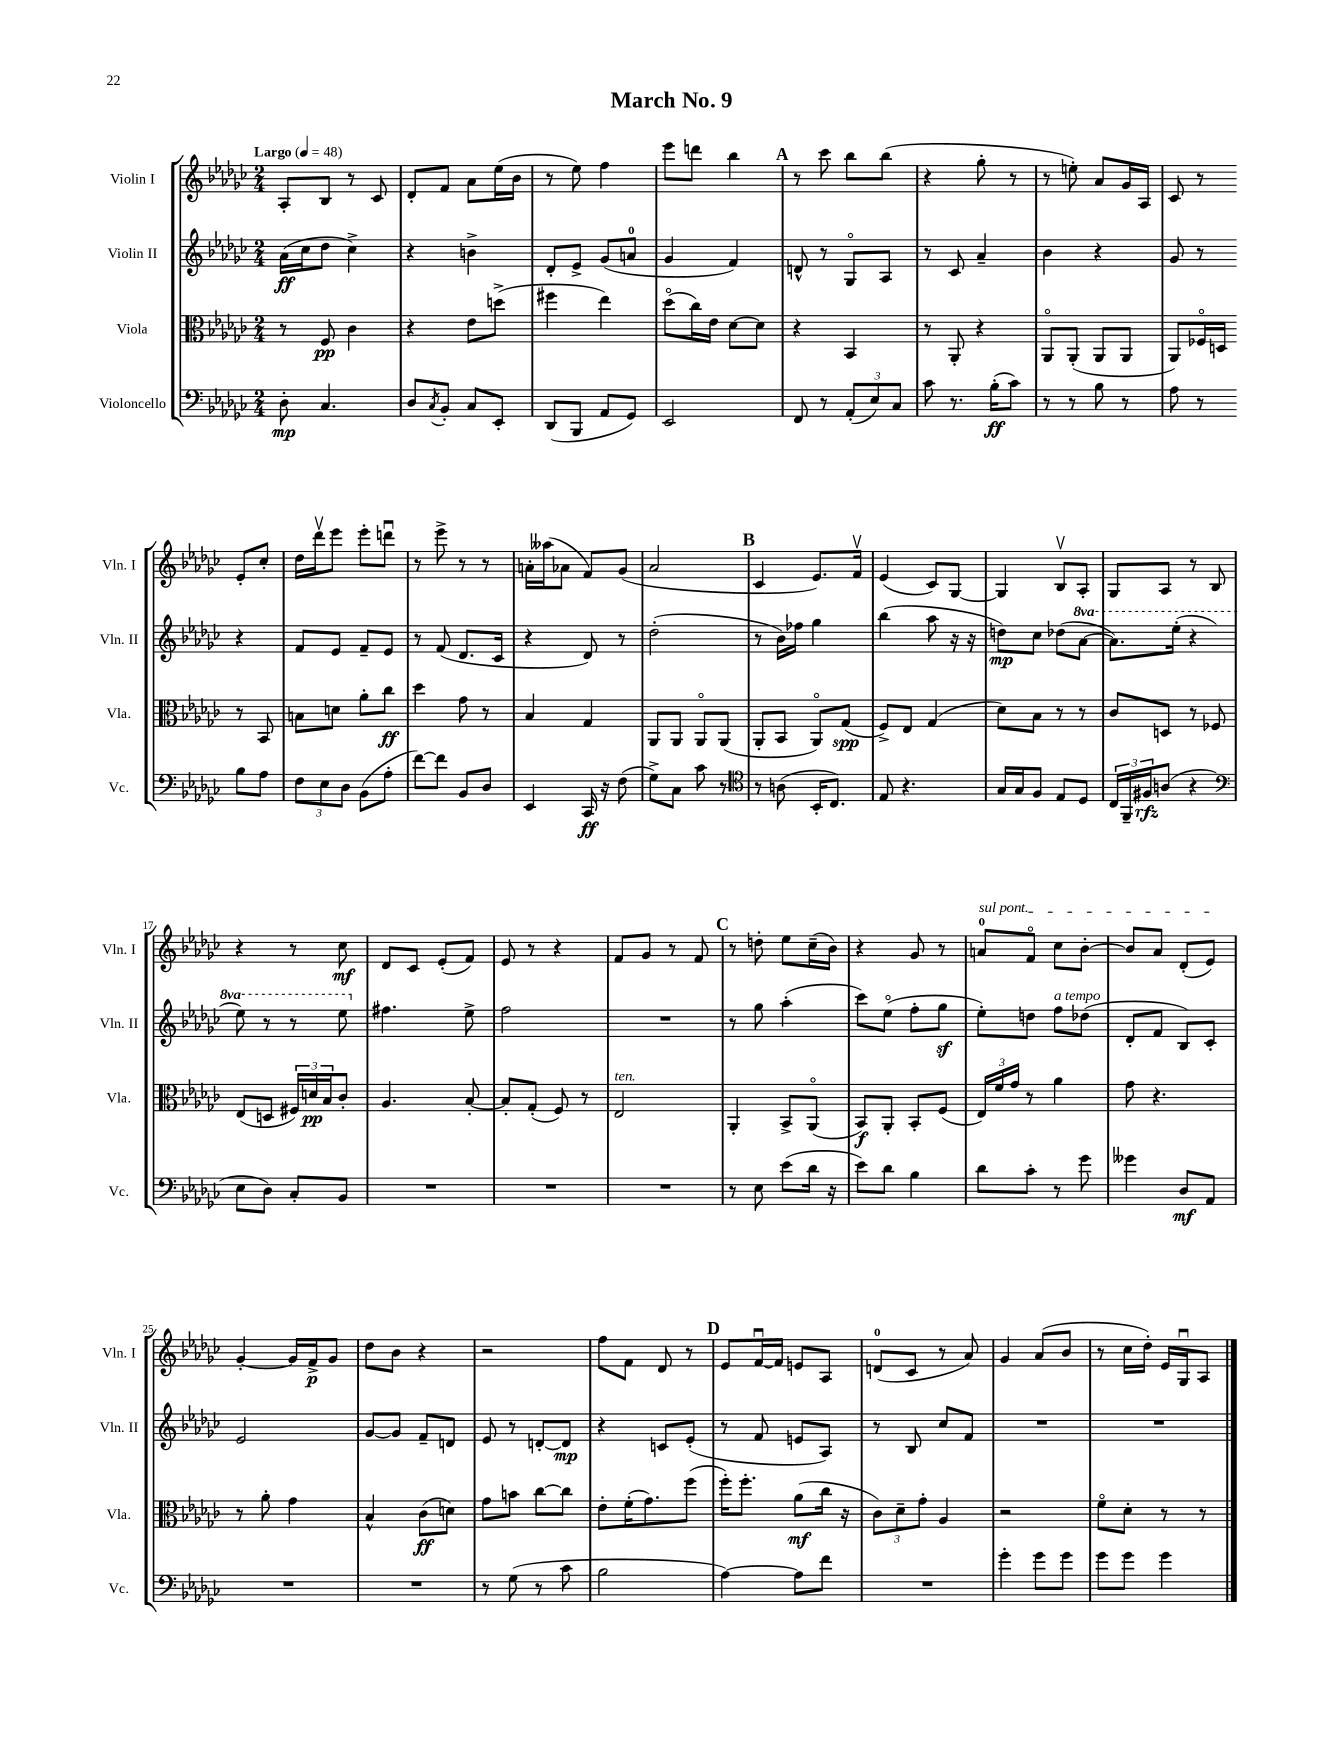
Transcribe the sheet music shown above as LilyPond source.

\header { title = "March No. 9" }
<<
\new StaffGroup <<
\new Staff = "s0" \with { instrumentName = "Violin I" shortInstrumentName = "Vln. I" } {
    \clef treble \key ges \major \numericTimeSignature \time 2/4 \tempo "Largo" 4 = 48
    aes8-. bes8 r8 ces'8 |
    des'8-. f'8 aes'8 ees''16( bes'16 |
    r8 ees''8) f''4 |
    ees'''8 d'''8 bes''4 |
    \mark \markup { \bold "A" } r8 ces'''8 bes''8 bes''8( |
    r4 ges''8-. r8 |
    r8 e''8-.) aes'8 ges'16 aes16 |
    ces'8 r8 ees'8-. ces''8-. |
    des''16 des'''16\upbow ees'''8 ees'''8-. d'''8\downbow |
    r8 ees'''8-> r8 r8 |
    a'16-. aeses''16( aes'8 f'8) ges'8( |
    aes'2 |
    \mark \markup { \bold "B" } ces'4 ees'8.) f'16\upbow |
    ees'4( ces'8) ges8~ |
    ges4 bes8\upbow aes8-. |
    ges8 aes8 r8 bes8 |
    r4 r8 ces''8\mf |
    des'8 ces'8 ees'8-.( f'8) |
    ees'8 r8 r4 |
    f'8 ges'8 r8 f'8 |
    \mark \markup { \bold "C" } r8 d''8-. ees''8 ces''16--( bes'16) |
    r4 ges'8 r8 |
    \once \override TextSpanner.bound-details.left.text = \markup { \italic "sul pont." } a'8-0\startTextSpan f'8\flageolet ces''8 bes'8~-. |
    bes'8 aes'8 des'8-.( ees'8\stopTextSpan) |
    ges'4~-. ges'16 f'16->\p ges'8 |
    des''8 bes'8 r4 |
    r2 |
    f''8 f'8 des'8 r8 |
    \mark \markup { \bold "D" } ees'8 f'16~\downbow f'16 e'8 aes8 |
    d'8-0( ces'8 r8 aes'8) |
    ges'4 aes'8( bes'8 |
    r8 ces''16 des''16-.) ees'16 ges16\downbow aes8 \bar "|." |
}
\new Staff = "s1" \with { instrumentName = "Violin II" shortInstrumentName = "Vln. II" } {
    \clef treble \key ges \major \numericTimeSignature \time 2/4 \set Staff.ottavationMarkups = #ottavation-simple-ordinals
    aes'16\ff( ces''16 des''8 ces''4->) |
    r4 b'4-> |
    des'8-. ees'8-> ges'8( a'8-0 |
    ges'4 f'4) |
    \mark \markup { \bold "A" } d'8-^ r8 ges8\flageolet aes8 |
    r8 ces'8 aes'4-- |
    bes'4 r4 |
    ges'8 r8 r4 |
    f'8 ees'8 f'8-- ees'8 |
    r8 f'8( des'8. ces'16 |
    r4 des'8) r8 |
    des''2-.( |
    \mark \markup { \bold "B" } r8 bes'16) fes''16 ges''4 |
    bes''4( aes''8 r16 r16 |
    d''8\mp) ces''8 des''8( \ottava #1 aes''8~ |
    aes''8.) ees'''16-.( r4 |
    ees'''8) r8 r8 ees'''8 \ottava #0 |
    fis''4. ees''8-> |
    f''2 |
    R2 |
    \mark \markup { \bold "C" } r8 ges''8 aes''4-.( |
    ces'''8) ees''8\flageolet( f''8-. ges''8\sf |
    ees''8-.) d''8 f''8^\markup { \italic "a tempo" } des''8( |
    des'8-. f'8 bes8) ces'8-. |
    ees'2 |
    ges'8~ ges'8 f'8-- d'8 |
    ees'8 r8 d'8~-. d'8\mp |
    r4 c'8 ees'8-.( |
    \mark \markup { \bold "D" } r8 f'8 e'8 aes8) |
    r8 bes8 ces''8 f'8 |
    R2 |
    R2 \bar "|." |
}
\new Staff = "s2" \with { instrumentName = "Viola" shortInstrumentName = "Vla." } {
    \clef alto \key ges \major \numericTimeSignature \time 2/4
    r8 f8\pp ces'4 |
    r4 ees'8 d''8->( |
    fis''4 ees''4) |
    des''8\flageolet( ces''16) ees'16 des'8~ des'8 |
    \mark \markup { \bold "A" } r4 bes,4 |
    r8 aes,8-. r4 |
    aes,8\flageolet aes,8-.( aes,8 aes,8 |
    aes,8) fes16\flageolet d16 r8 bes,8 |
    b8 d'8 aes'8-. ces''8\ff |
    des''4 ges'8 r8 |
    bes4 ges4 |
    aes,8 aes,8 aes,8\flageolet aes,8( |
    \mark \markup { \bold "B" } aes,8-. bes,8 aes,8\flageolet) ges8\spp( |
    f8->) ees8 ges4( |
    des'8) bes8 r8 r8 |
    ces'8 d8 r8 fes8 |
    ees8( d8 \tuplet 3/2 { fis16) d'16\pp bes16 } ces'8-. |
    aes4. bes8~-. |
    bes8-. ges8-.( f8) r8 |
    ees2^\markup { \italic "ten." } |
    \mark \markup { \bold "C" } aes,4-. bes,8-> aes,8\flageolet( |
    bes,8\f) aes,8-. bes,8-. f8( |
    \tuplet 3/2 { ees16) f'16 ges'16 } r8 aes'4 |
    ges'8 r4. |
    r8 aes'8-. ges'4 |
    bes4-^ ces'8\ff( d'8) |
    ges'8 b'8 ces''8~ ces''8 |
    ees'8-. f'16-.( ges'8.) f''8( |
    \mark \markup { \bold "D" } f''16-.) f''8.-. aes'8\mf( ces''16 r16 |
    \tuplet 3/2 { ces'8) des'8-- ges'8-. } aes4 |
    r2 |
    f'8\flageolet des'8-. r8 r8 \bar "|." |
}
\new Staff = "s3" \with { instrumentName = "Violoncello" shortInstrumentName = "Vc." } {
    \clef bass \key ges \major \numericTimeSignature \time 2/4
    des8-.\mp ces4. |
    des8 \acciaccatura { ces8 } bes,8-. ces8 ees,8-. |
    des,8( bes,,8 aes,8 ges,8) |
    ees,2 |
    \mark \markup { \bold "A" } f,8 r8 \tuplet 3/2 { aes,8-.( ees8) ces8 } |
    ces'8 r8. bes16-.\ff( ces'8) |
    r8 r8 bes8 r8 |
    aes8 r8 bes8 aes8 |
    \tuplet 3/2 { f8 ees8 des8 } bes,8( aes8-. |
    f'8~) f'8 bes,8 des8 |
    ees,4 ces,16\ff r16 f8( |
    ges8->) ces8 ces'8 r8 |
    \mark \markup { \bold "B" } \clef tenor r8 a8( bes,16-. ces8.) |
    ees8 r4. |
    ges16 ges16 f8 ees8 des8 |
    \tuplet 3/2 { ces16 f,16-- fis16\rfz } a8( r4 |
    \clef bass ees8 des8) ces8-. bes,8 |
    R2 |
    R2 |
    R2 |
    \mark \markup { \bold "C" } r8 ees8 ees'8( des'16 r16 |
    ees'8) des'8 bes4 |
    des'8 ces'8-. r8 ges'8 |
    geses'4 des8\mf aes,8 |
    R2 |
    R2 |
    r8 ges8( r8 ces'8 |
    bes2 |
    \mark \markup { \bold "D" } aes4~) aes8 f'8 |
    R2 |
    ges'4-. ges'8 ges'8 |
    ges'8 ges'8 ges'4 \bar "|." |
}
>>
>>
